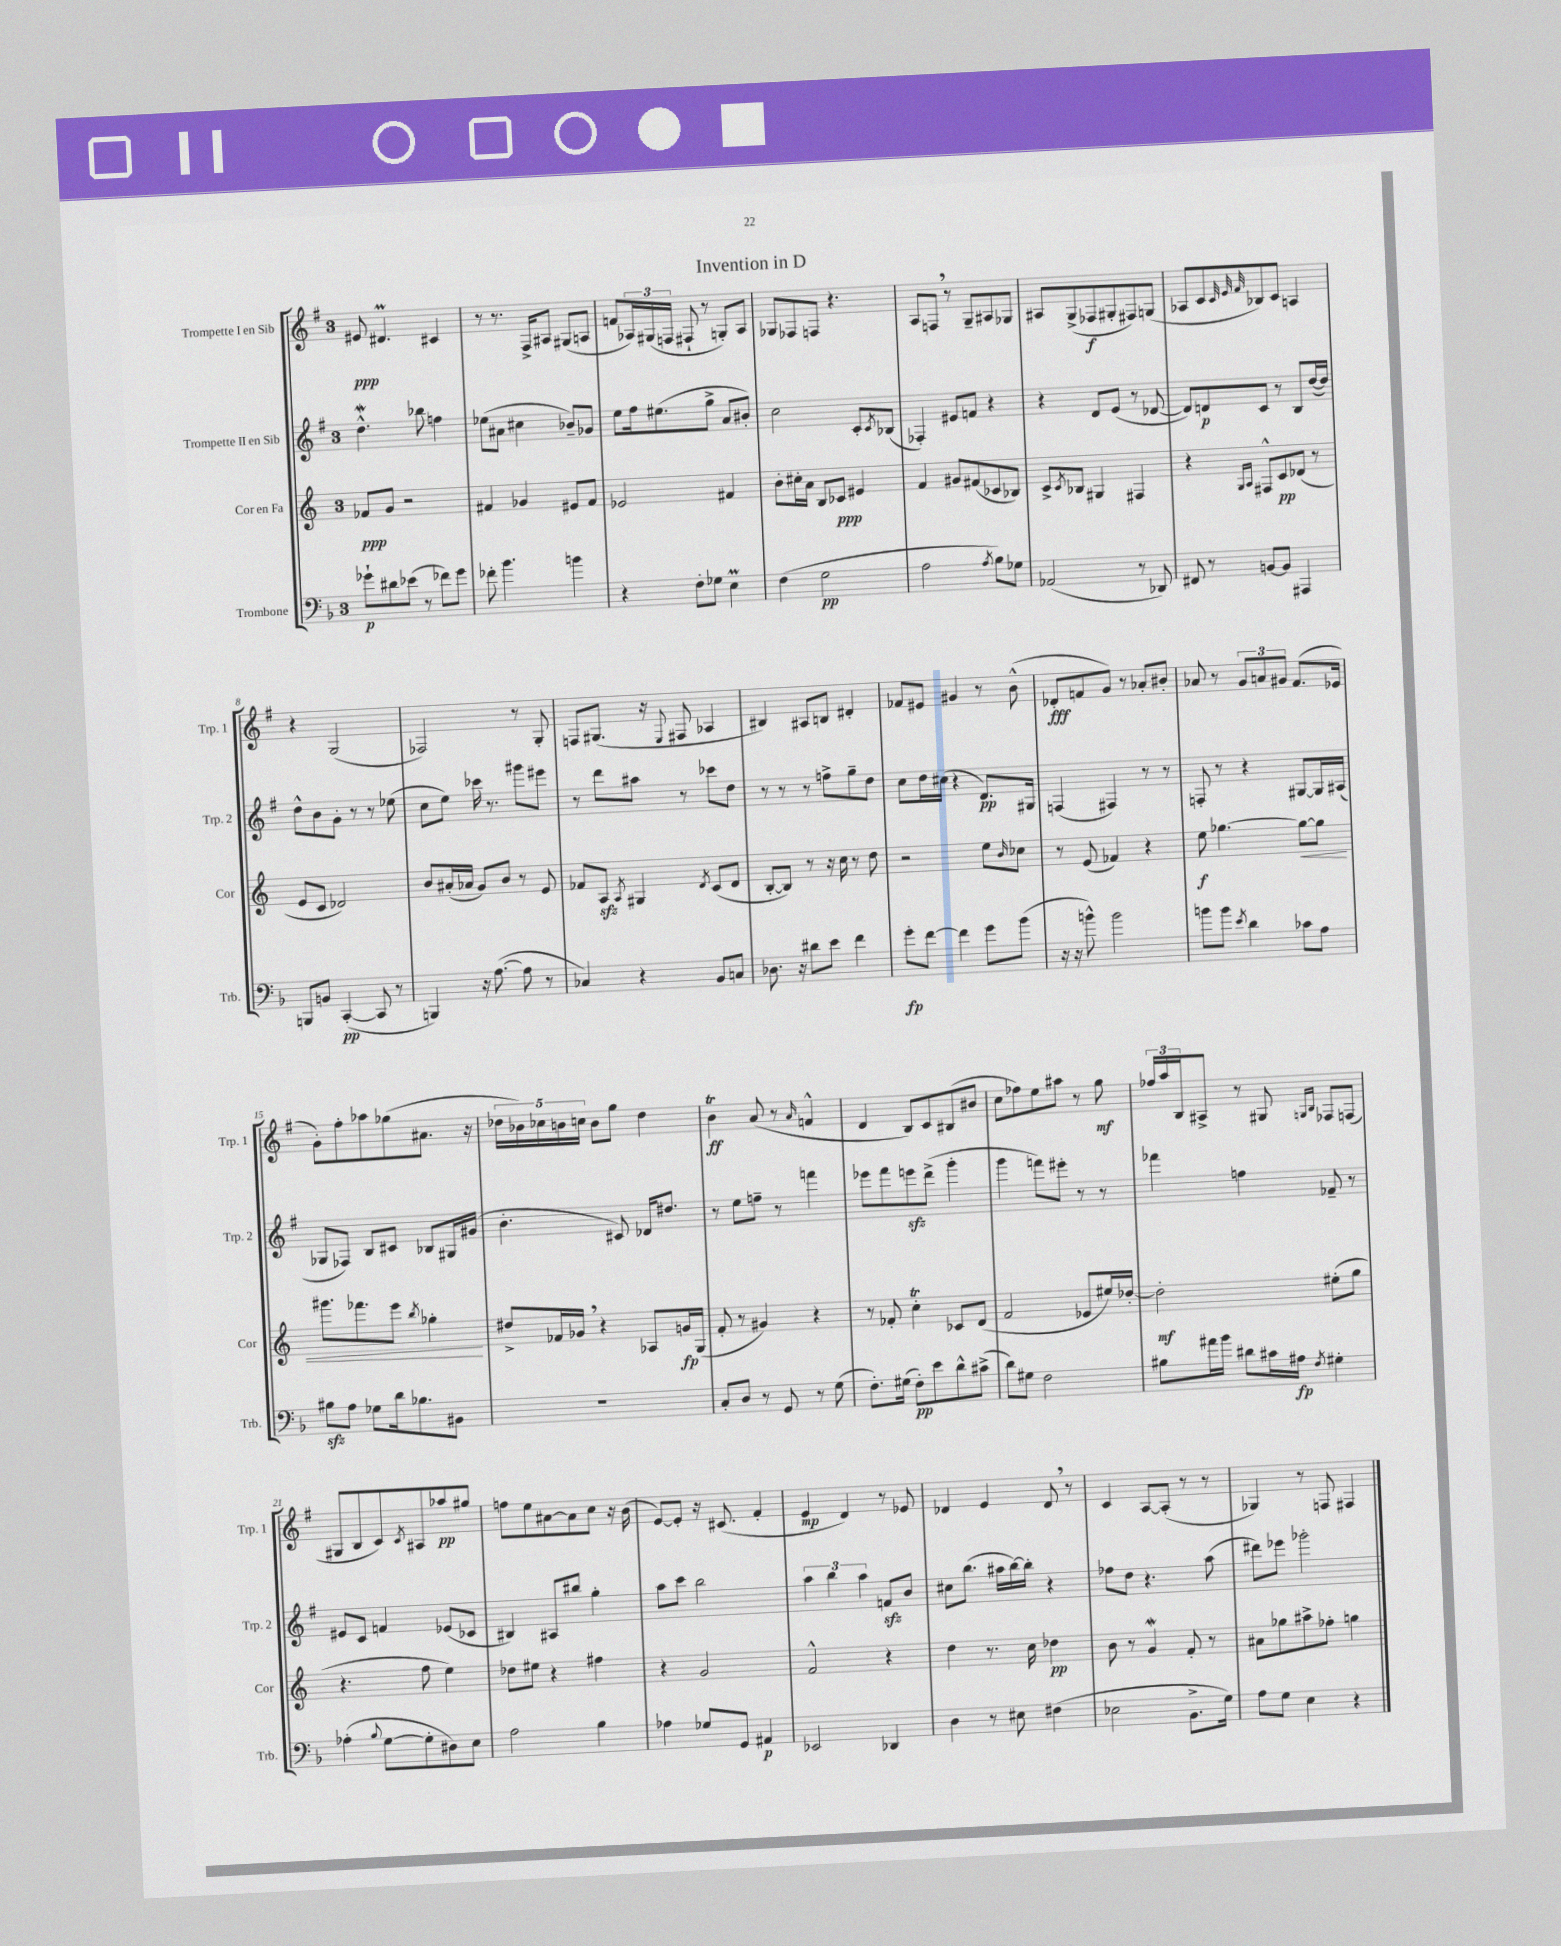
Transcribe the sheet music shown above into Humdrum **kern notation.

**kern	**kern	**kern	**kern
*staff4	*staff3	*staff2	*staff1
*clefF4	*clefG2	*clefG2	*clefG2
*k[b-]	*k[]	*k[f#]	*k[f#]
*M3/4	*M3/4	*M3/4	*M3/4
8g-`\L	8f-/L	4.dd^^\	8e#/
8d#\	8g/J	.	4.d#/
(8e-\J	2r	.	.
8r	.	8bb-\	.
8f-\L)	.	4ff\	4c#/
8g-\J	.	.	.
=	=	=	=
8f-'\	4f#/	(8ee-\L	8r
4.b-\	.	8a#\J	8.r
.	4g-/	4cc#\	.
.	.	.	16F#^/LK
.	.	.	8A#/J
4b\	8e#/L	8b-~/L)	(8G#/L
.	8f#/J	8g-/J	8A/J
=	=	=	=
4r	2e-/	8ee\L	8f/L
.	.	16ff#\k	24A-/L)
.	.	.	(24G#/
.	.	(8.ee#\	.
.	.	.	24F/JJ
8F'\L	.	.	8F#`/
8G-\J	.	8gg^\J	8r
4E\	4f#/	8a/L	8G'/L)
.	.	8b#'/J)	8A-/J
=	=	=	=
(4F\	8b'\L	2cc\	8G-/L
.	16cc#'\L	.	8F-/
.	16a\JJ	.	.
2G\	8B/L	.	8F/J
.	8c-/J	.	4.r
.	4e#/	8c'/L	.
.	.	8qc/	.
.	.	(8B-/J	.
=	=	=	=
2A\	4f/	4F-'/)	8A/L
.	.	.	8F/J
.	8g#/L	8e#/L	8r
.	(8f#/	8f/J	8G~/L
8qA/	.	.	.
8B-\L)	8c-/	4r	8A#/
8G-\J	8B-/J)	.	8G-/J
=	=	=	=
(2AA-/	8c^/L	4r	8A#/L
.	8qc/	.	.
.	8B-/J	.	(8G^/
.	4G#/	8d/L	8F-/
.	.	(8e/J	8G#'/
8r	4F#/	8r	8F#/)
8DD-/)	.	[8d-/	(8G/J
=	=	=	=
8FF#/	4r	8d-/]L)	8A-/L
8r	.	8d/	8c/
.	.	.	32qqc/
.	16qqG/LL	.	32qqe/
.	16qqA/JJ	.	32qqf#/
[8BB/L	8F#^^/L	8c/J	8B-/)
8BB/]J	8c/	8r	8c/J
4AAA#/	(8d-/J	8B/L	4A/
.	8r	([16dd/L	.
.	.	16dd/]JJ)	.
=	=	=	=
8BBB/L	8e/L	8dd^^\L	4r
8BB/J	8c/J	8b\	.
([4CC'/	2d-/)	8g'\J	(2G/
.	.	8r	.
8CC/]	.	8r	.
8r	.	(8ee-\	.
=	=	=	=
4BBB/)	8b/L	8cc\L	2F-/)
.	(16a#'/L	8ee\J)	.
.	16a-/JJ	.	.
16r	8g/L)	16ccc-\	.
([8.A\	.	8.r	.
.	8b/J	.	.
8A\]	8r	8ggg#\L	8r
8r	8e/	8eee#\J	8G'/
=	=	=	=
4C-/)	8f-/L	8r	8F/L
.	8A/J	8ddd\L	(8.G#/J
.	8qA/	.	.
4r	4G#/	8aa#\J	.
.	.	.	16r
.	.	.	8qqE/
.	.	8r	8F#/
.	8qd/	.	.
8BB-/L	(8c/L	8ccc-\L	4A-/
8C/J	8d/J	8dd\J	.
=	=	=	=
8.D-\	[8B'/L	8r	4B#/)
.	8B/]J)	8r	.
16r	.	.	.
8d#\L	8r	8r	8A#/L
8e\J	16r	8ff^\L	8B/J
.	16cc\	.	.
4f\	8r	8gg~\	4d#'/
.	8dd\	8dd\J	.
=	=	=	=
8g'\L	2r	8cc\L	8f-/L
[8f\J	.	16dd\L	8e#/J
.	.	(16cc#\JJ	.
4f\]	.	4r	4g#/
8g\L	8ee\L	8.d/L)	8r
.	16qqb/	.	.
(8b-\J	8cc-\J	.	(8b^^\
.	.	16G#/Jk	.
=	=	=	=
16r	8r	(4F/	8d-'/L
16r	.	.	.
8b^^\)	(8e/	.	8f/
2b\	4f-/)	4F#/)	8g/J)
.	.	.	8r
.	4r	8r	8a-'/L
.	.	8r	8b#'/J
=	=	=	=
8b\L	8ee\	8F'/	8a-/
8b\J	[4.gg-\	8r	8r
8qe/	.	.	.
4d\	.	4r	12g/L
.	.	.	12a/
.	.	.	12g#/J
8c-\L	8gg-\_L	[8G#/L	(8.f#/L
8A\J	8gg-\]J	16G#/]L	.
.	.	(16A#/JJ	16e-/Jk
=	=	=	=
8B#\L	8.ggg#\L	8G-/L	8g'\L)
8A\J	.	8F-/J)	8ff#'\
.	8.fff-\	.	.
8G-\L	.	8B/L	8aa-\
16d\k	8eee\J	8c#/J	(8gg-\
8.B-\	.	.	.
.	8qbb/	.	.
.	4gg-'\	8B-/L	8.a#\J
8BB#\J	.	16G#/L	.
.	.	(16g#/JJ	16r
=	=	=	=
2.r	8dd#^/L	4.b'\	20dd-\LL
.	.	.	20b-\)
.	.	.	20cc-\
.	16f-/L	.	.
.	.	.	20b\
.	16g-/JJ	.	.
.	.	.	20cc\JJ
.	4r	.	8b\L
.	.	8c#/)	8gg\J
.	8A-/L	16d-/LK	4dd-\
.	.	8.dd#/J	.
.	16g/L	.	.
.	(16G/JJ	.	.
=	=	=	=
8C'/L	8f'/	8r	4b\
8D/J	8r	8ee\L	.
8r	4g#/)	8ff~\J	(8a/
8GG/	.	8r	8r
.	.	.	16qqa/
8r	4r	4fff\	4f^^/
(8G\	.	.	.
=	=	=	=
8.F'\L)	8r	8eee-\L	4d/
.	8f-'/	8fff#\	.
(16G#\Jk	.	.	.
8F'\L)	4cc'\	8eee\	8B/L)
8e\	.	(8ddd^\J	8c/
8d^^\	8c-/L	4ggg'\	(8B#/
(8c#^\J	(8d/J	.	8b#/J
=	=	=	=
8d\L)	2f/	4ggg\	8cc\L
8G#\J	.	.	8ff-\)
2F\	.	8fff\L)	8ee\
.	.	8eee#'\J	8aa#\J
.	8e-/L	8r	8r
.	16ee#/L)	8r	8gg\
.	[16dd-'/JJ	.	.
=	=	=	=
8B#\L	2dd-'\]	4fff-\	24ff-/LL
.	.	.	24aa/
.	.	.	24B/J
16a#\L	.	.	8A#^/J
16b-\JJ	.	.	.
8d#\L	.	4ff\	8r
16c#\L	.	.	8G#/
16A#\JJ	.	.	.
.	.	.	16qqG/LL
8qF/	.	.	16qqB/JJ
4G#'\	(8ee#'\L	8f-~/	8F-/L
.	8gg\J	8r	(8F/J
=	=	=	=
(4A-'\	4.r	8e#/L	8G#/L
.	.	8c/J	8B/
8qqB-/	.	.	.
[8G\L	.	4f/	8c/)
.	.	.	8qc/
8G'\]	8ff\	.	8A#/
8D#\)	4ee\)	(8e-/L	8aa-/
8E\J	.	8c-/J	8gg#/J
=	=	=	=
2A\	8dd-\L	4B#/)	8ff\L
.	8ee#\J	.	8ee\
.	4r	8A#/L	[8a#\
.	.	8bb#/J	8a#\]
4B-\	4ff#\	4gg'\	8cc\J
.	.	.	16r
.	.	.	(16b\
=	=	=	=
4A-\	4r	8aa\L	[8e/L)
.	.	8ccc\J	8e'/]J
8G-/L	2g/	2bb\	16r
.	.	.	(8.c#/
8GG/J	.	.	.
4AA#/	.	.	4f#'/
=	=	=	=
2EE-/	2f^^/	6aa\	4e/
.	.	6bb\	.
.	.	.	4d/)
.	.	6aa\	.
4DD-/	4r	8f/L	8r
.	.	8b/J	8e-/
=	=	=	=
4D\	4dd\	8cc#\L	4d-/
.	.	(8.bb\J	.
8r	8.r	.	4e/
.	.	16aa#\LL	.
8E#\	.	[16bb\)	.
.	16cc\	16bb'\]JJ	.
(4F#\	4dd-\	4r	8d-/
.	.	.	8r
=	=	=	=
2E-\	8b\	8ff-\L	4c/
.	8r	8dd\J	.
.	4g/	4.r	[8A/L
.	.	.	(8A'/]J
8.BB-^\L	8f'/	.	8r
.	8r	(8aa\	8r
16G\Jk)	.	.	.
=	=	=	=
8A\L	8a#\L	8ddd#\L)	4G-/)
8G\J	8gg-\	8eee-\J	.
4E\	8aa#^\	2ggg-'\	8r
.	8ff-'\J	.	8F/
4r	4gg\	.	4F#/
==	==	==	==
*-	*-	*-	*-
